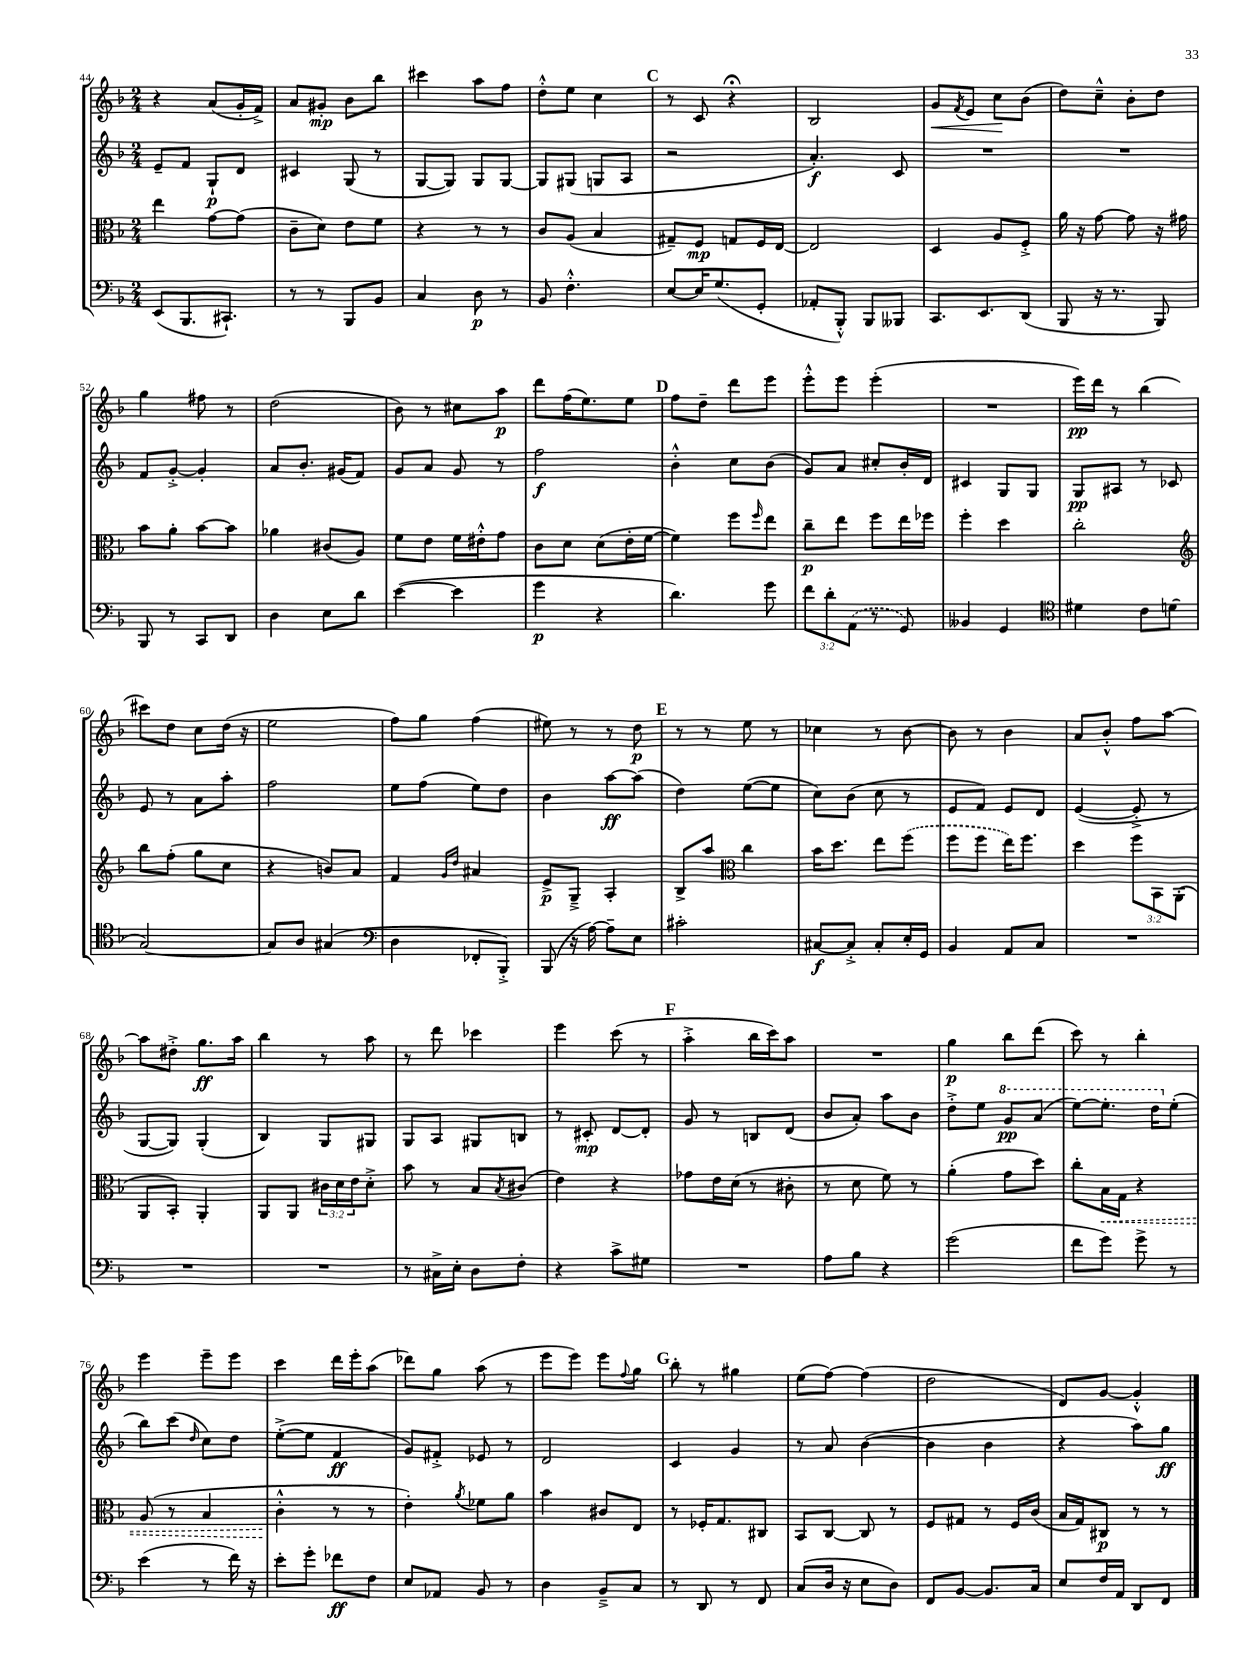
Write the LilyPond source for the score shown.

<<
\new StaffGroup <<
\new Staff = "s0" {
    \clef treble \key f \major \numericTimeSignature \time 2/4
    r4 a'8( g'16-. f'16->) |
    a'8 gis'8-.\mp bes'8 bes''8 |
    cis'''4 a''8 f''8 |
    d''8-.-^ e''8 c''4 |
    \mark \markup { \bold "C" } r8 c'8 r4\fermata |
    bes2 |
    g'8\< \acciaccatura { f'8 } e'8 c''8\! bes'8( |
    d''8) c''8---^ bes'8-. d''8 |
    g''4 fis''8 r8 |
    d''2( |
    bes'8) r8 cis''8 a''8\p |
    d'''8 f''16( e''8.) e''8 |
    \mark \markup { \bold "D" } f''8 d''8-- d'''8 e'''8 |
    e'''8-.-^ e'''8 e'''4-.( |
    R2 |
    e'''16\pp) d'''16 r8 bes''4( |
    cis'''8) d''8 c''8 d''16( r16 |
    e''2 |
    f''8) g''8 f''4( |
    eis''8) r8 r8 d''8\p |
    \mark \markup { \bold "E" } r8 r8 e''8 r8 |
    ces''4 r8 bes'8~ |
    bes'8 r8 bes'4 |
    a'8 bes'8-.-^ f''8 a''8~ |
    a''8 dis''8-.-> g''8.\ff a''16 |
    bes''4 r8 a''8 |
    r8 d'''8 ces'''4 |
    e'''4 c'''8( r8 |
    \mark \markup { \bold "F" } a''4-.-> bes''16 c'''16) a''8 |
    R2 |
    g''4\p bes''8 d'''8( |
    c'''8) r8 bes''4-. |
    e'''4 e'''8-- e'''8 |
    c'''4 d'''16 e'''16-. a''8( |
    des'''8) g''8 a''8( r8 |
    e'''8 e'''8) e'''8 \appoggiatura { f''8 } g''8 |
    \mark \markup { \bold "G" } bes''8-. r8 gis''4 |
    e''8( f''8~) f''4( |
    d''2 |
    d'8) g'8~ g'4-.-^ \bar "|." |
}
\new Staff = "s1" {
    \clef treble \key f \major \numericTimeSignature \time 2/4
    e'8-- f'8 g8-!\p d'8 |
    cis'4 g8( r8 |
    g8~ g8) g8 g8~ |
    g8 gis8( g8 a8 |
    \mark \markup { \bold "C" } r2 |
    a'4.-.\f) c'8 |
    R2 |
    R2 |
    f'8 g'8~-.-> g'4-. |
    a'8 bes'8.-. gis'16( f'8) |
    g'8 a'8 g'8 r8 |
    f''2\f |
    \mark \markup { \bold "D" } bes'4-.-^ c''8 bes'8( |
    g'8) a'8 cis''8-. bes'16-. d'16 |
    cis'4 g8 g8 |
    g8\pp ais8 r8 ces'8 |
    e'8 r8 a'8 a''8-. |
    f''2 |
    e''8 f''8( e''8) d''8 |
    bes'4 a''8~\ff a''8( |
    \mark \markup { \bold "E" } d''4) e''8~( e''8 |
    c''8) bes'8( c''8 r8 |
    e'8 f'8) e'8 d'8 |
    e'4~( e'8-.-> r8 |
    g8~ g8) g4-.( |
    bes4) g8 gis8 |
    g8 a8 gis8 b8 |
    r8 cis'8-.\mp d'8~ d'8-. |
    \mark \markup { \bold "F" } g'8 r8 b8 d'8( |
    bes'8 a'8-.) a''8 bes'8 |
    d''8-.-> e''8 \ottava #1 g''8\pp a''8( |
    e'''8~) e'''8.-. d'''16 \ottava #0 e''8-.( |
    bes''8) c'''8( \grace { d''16 } c''8) d''8 |
    e''8~-.->( e''8 f'4\ff |
    g'8) fis'8-.-> ees'8 r8 |
    d'2 |
    \mark \markup { \bold "G" } c'4 g'4 |
    r8 a'8 bes'4~( |
    bes'4 bes'4 |
    r4 a''8) g''8\ff \bar "|." |
}
\new Staff = "s2" {
    \clef alto \key f \major \numericTimeSignature \time 2/4 \override Staff.TupletNumber.text = #tuplet-number::calc-fraction-text
    e''4 g'8~ g'8( |
    c'8-- d'8) e'8 f'8 |
    r4 r8 r8 |
    c'8 a8( bes4 |
    \mark \markup { \bold "C" } gis8--) f8\mp g8 f16 e16~ |
    e2 |
    d4 a8 f8-.-> |
    a'16 r16 g'8~ g'8 r16 gis'16 |
    bes'8 a'8-. bes'8~ bes'8 |
    aes'4 cis'8( a8) |
    f'8 e'8 f'16 eis'16-.-^ g'8 |
    c'8 d'8 d'8( e'16-. f'16~ |
    \mark \markup { \bold "D" } f'4) f''8 \grace { f''16 } e''8 |
    c''8--\p e''8 f''8 e''16 fes''16 |
    f''4-. d''4 |
    c''2-. |
    \clef treble bes''8 f''8-.( g''8 c''8 |
    r4 b'8) a'8 |
    f'4 \grace { g'16 d''16 } ais'4 |
    e'8->\p g8---> a4-. |
    \mark \markup { \bold "E" } bes8-> a''8 \clef alto c''4 |
    bes'16 d''8. e''8 \once \slurDashed f''8( |
    f''8 f''8 e''16) f''8. |
    d''4 \tuplet 3/2 { f''8 bes,8 a,8-.( } |
    a,8 bes,8-.) a,4-. |
    a,8 a,8 \tuplet 3/2 { cis'16 d'16 e'16 } d'8-.-> |
    bes'8 r8 bes8 \acciaccatura { bes8 } cis'8( |
    e'4) r4 |
    \mark \markup { \bold "F" } ges'8 e'16 d'16( r8 cis'8-. |
    r8 d'8 f'8) r8 |
    a'4-.( g'8 d''8) |
    c''8-. \once \override Hairpin.style = #'dashed-line bes16\< g16 r4 |
    a8( r8 bes4 |
    c'4-.-^\! r8 r8 |
    e'4-.) \acciaccatura { a'8 } fes'8 a'8 |
    bes'4 cis'8 e8 |
    \mark \markup { \bold "G" } r8 fes16-. g8. cis8 |
    bes,8 c8~ c8 r8 |
    f8 gis8 r8 f16 c'16( |
    bes16 g16) cis8\p r8 r8 \bar "|." |
}
\new Staff = "s3" {
    \clef bass \key f \major \numericTimeSignature \time 2/4 \override Staff.TupletNumber.text = #tuplet-number::calc-fraction-text
    e,8( bes,,8. cis,8.-!) |
    r8 r8 bes,,8 bes,8 |
    c4 d8\p r8 |
    bes,8 f4.-.-^ |
    \mark \markup { \bold "C" } e8~ e16 g8.( g,8-. |
    aes,8-. bes,,8-.-^) bes,,8 beses,,8 |
    c,8. e,8. d,8( |
    bes,,8 r16 r8. bes,,8) |
    bes,,8 r8 c,8 d,8 |
    d4 e8 d'8 |
    e'4~( e'4 |
    g'4\p r4 |
    \mark \markup { \bold "D" } d'4.) g'8 |
    \tuplet 3/2 { f'8 d'8-. \once \slurDashed a,8( } r8 g,8) |
    beses,4 g,4 |
    \clef tenor dis'4 c'8 d'8( |
    g2~) |
    g8 a8 gis4( |
    \clef bass d4 fes,8-. bes,,8-.->) |
    bes,,8( r16 a16~) a8-- e8 |
    \mark \markup { \bold "E" } cis'2-. |
    cis8~\f cis8-.-> cis8-. e16-. g,16 |
    bes,4 a,8 c8 |
    R2 |
    R2 |
    R2 |
    r8 cis16-> e16-. d8 f8-. |
    r4 c'8-> gis8 |
    \mark \markup { \bold "F" } R2 |
    a8 bes8 r4 |
    g'2( |
    f'8 g'8) g'8-> r8 |
    e'4( r8 f'16) r16 |
    e'8-. g'8-. fes'8\ff f8 |
    e8 aes,8 bes,8 r8 |
    d4 bes,8---> c8 |
    \mark \markup { \bold "G" } r8 d,8 r8 f,8 |
    c8( d16 r16 e8 d8) |
    f,8 bes,8~ bes,8. c16 |
    e8 f16 a,16 d,8 f,8 \bar "|." |
}
>>
>>
\layout { \context { \Score currentBarNumber = #44 } }
